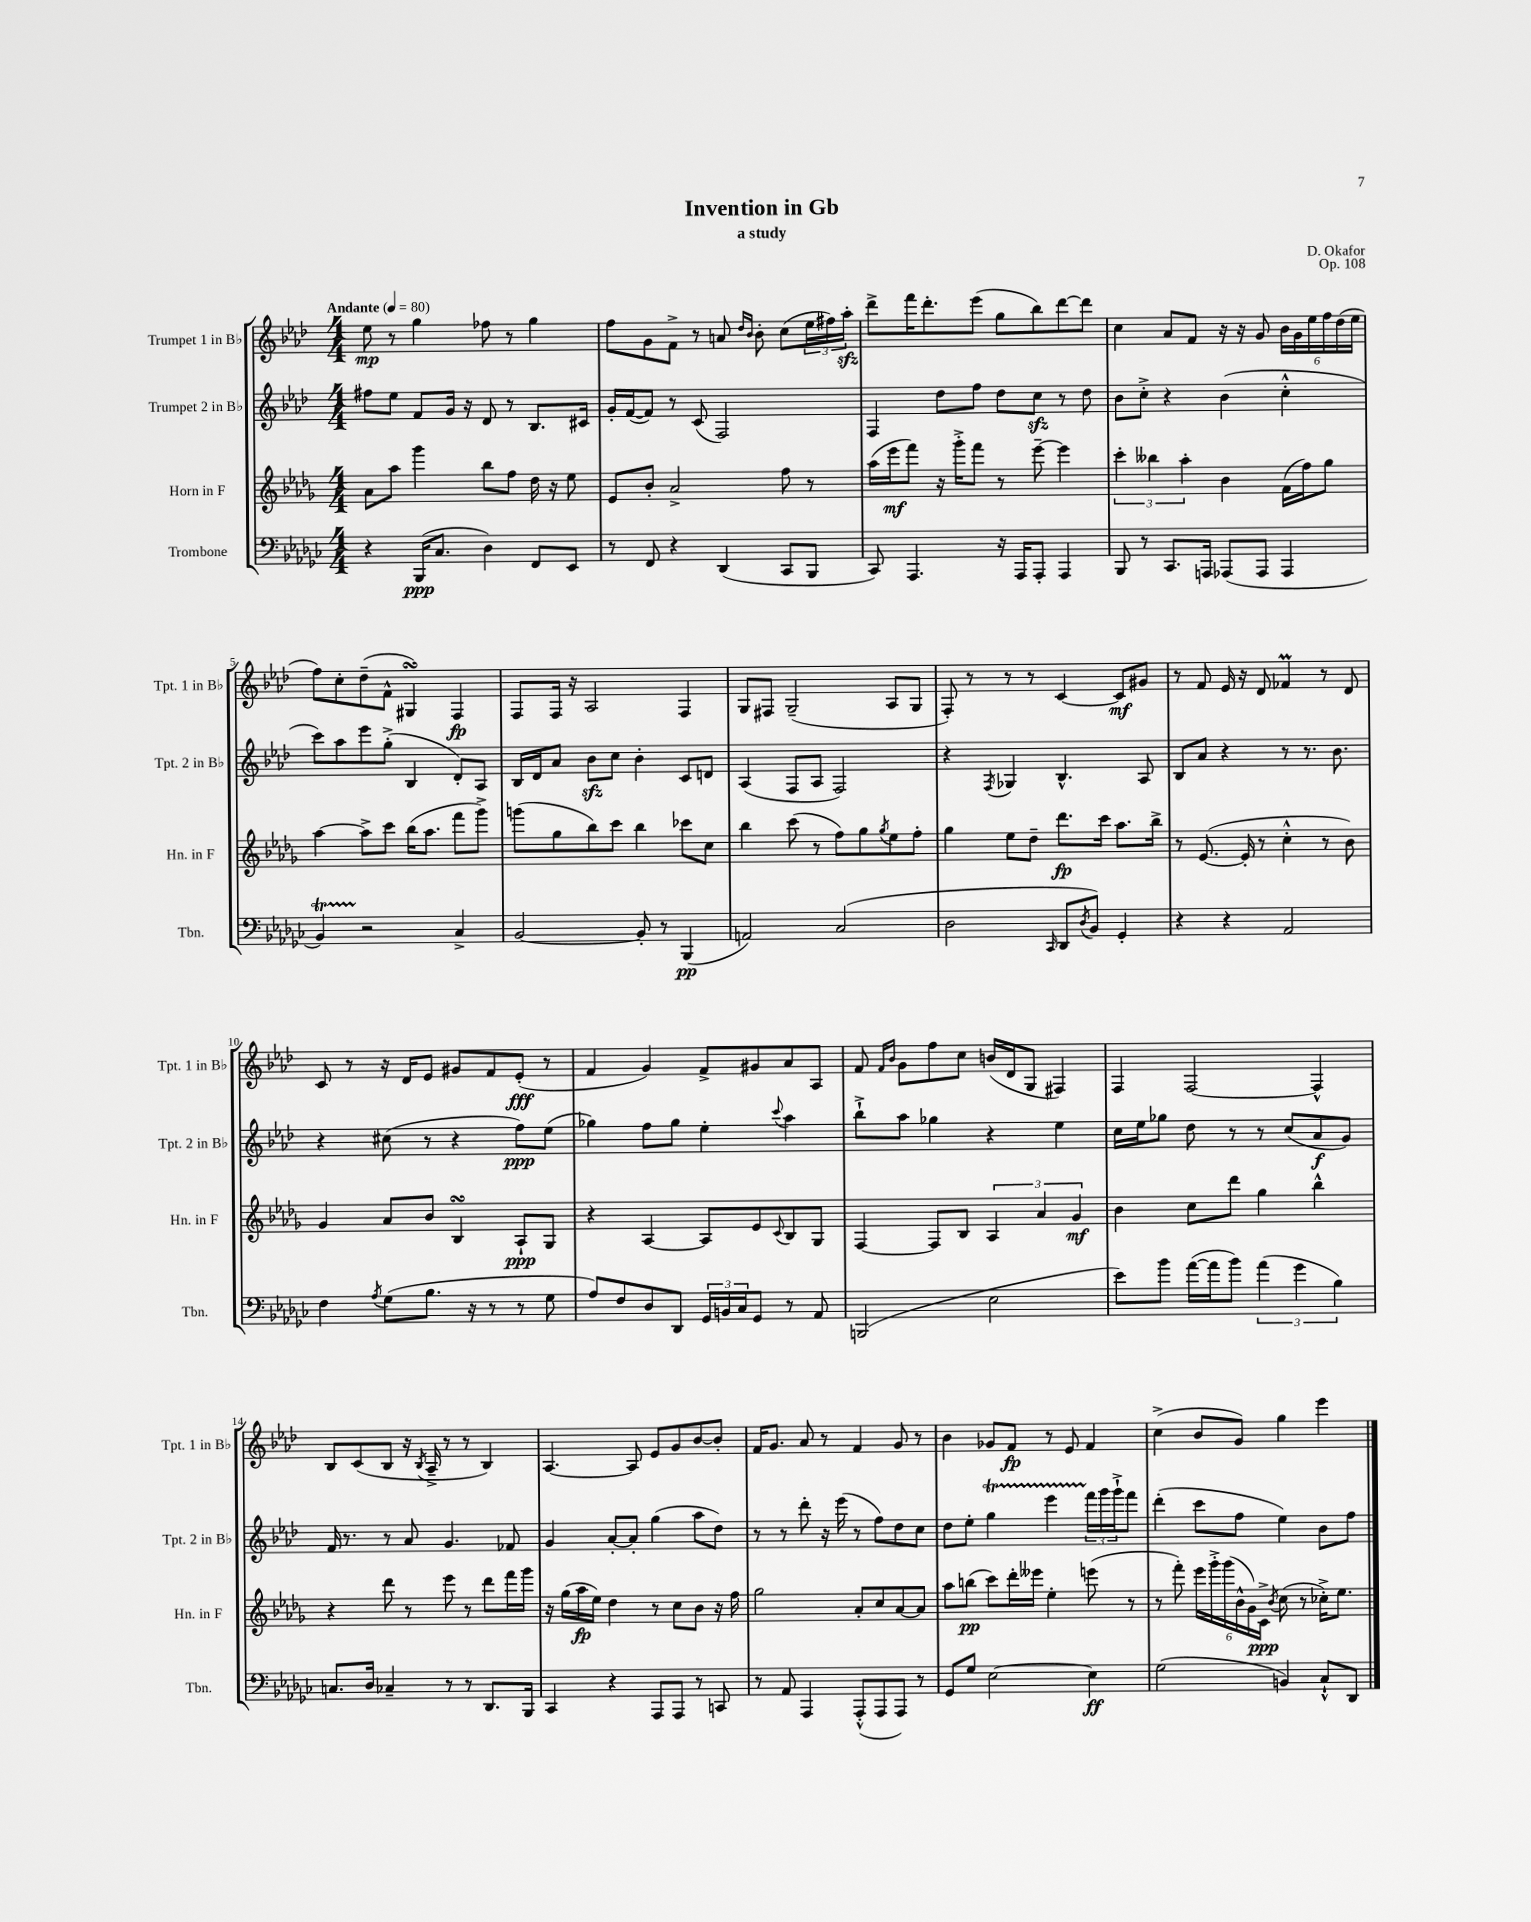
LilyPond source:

\header { title = "Invention in Gb" composer = "D. Okafor" subtitle = "a study" opus = "Op. 108" }
<<
\new StaffGroup <<
\new Staff = "s0" \with { instrumentName = "Trumpet 1 in Bb" shortInstrumentName = "Tpt. 1 in Bb" } {
    \clef treble \key aes \major \numericTimeSignature \time 4/4 \tempo "Andante" 4 = 80
    ees''8\mp r8 g''4 fes''8 r8 g''4 |
    f''8 g'8 f'8-> r8 a'8 \grace { des''16 bes'16 } bes'8-. c''8( \tuplet 3/2 { ees''16 fis''16) aes''16-.\sfz } |
    des'''8-> f'''16 des'''8.-. ees'''8( g''8 bes''8) des'''8~ des'''8 |
    c''4 aes'8 f'8 r16 r16 g'8 \tuplet 6/4 { bes'16 g'16 ees''16 f''16 des''16( ees''16 } |
    f''8) c''8-. des''8--( f'8-^ gis4\turn) f4\fp |
    f8 f16 r16 aes2 f4 |
    g8 fis8 g2--( aes8 g8 |
    f8-.) r8 r8 r8 c'4~ c'8\mf gis'8 |
    r8 f'8 ees'16 r16 des'8 fes'4\prall r8 des'8 |
    c'8 r8 r16 des'16 ees'8 gis'8 f'8 ees'8-.\fff( r8 |
    f'4 g'4) f'8-> gis'8 aes'8 aes8 |
    f'8 \grace { f'16 bes'16 } g'8 f''8 c''8 b'16( des'16 g8 fis4) |
    f4 f2~ f4-^ |
    bes8 c'8( bes8 r16 \acciaccatura { bes8 } aes16---> r8 r8 bes4) |
    aes4.~ aes8 ees'8 g'8 bes'8~ bes'8-. |
    f'16 g'8. aes'8 r8 f'4 g'8 r8 |
    bes'4 ges'8 f'8\fp r8 ees'8 f'4 |
    c''4->( bes'8 g'8) g''4 ees'''4 \bar "|." |
}
\new Staff = "s1" \with { instrumentName = "Trumpet 2 in Bb" shortInstrumentName = "Tpt. 2 in Bb" } {
    \clef treble \key aes \major \numericTimeSignature \time 4/4
    fis''8 ees''8 f'8 g'16 r16 des'8 r8 bes8. cis'16 |
    g'16-. f'16~( f'8) r8 c'8( f2) |
    f4 des''8 f''8 des''8 c''8\sfz r8 des''8 |
    bes'8 c''8-.-> r4 bes'4( c''4-.-^ |
    c'''8) aes''8 ees'''8 g''8-.->( bes4 des'8-.) aes8 |
    bes16 des'16 aes'8 bes'8\sfz c''8 bes'4-. c'8 d'8 |
    aes4( f8 aes8 f2) |
    r4 \acciaccatura { f8 } ges4 bes4.-^ aes8 |
    bes8 aes'8 r4 r8 r8. bes'8. |
    r4 cis''8( r8 r4 f''8\ppp) ees''8( |
    ges''4) f''8 ges''8 ees''4-. \appoggiatura { c'''8 } aes''4 |
    bes''8-!-> aes''8 ges''4 r4 ees''4 |
    c''16 ees''16 ges''8 des''8 r8 r8 c''8( aes'8\f g'8) |
    f'16 r8. r8 aes'8 g'4. fes'8 |
    g'4 aes'8~-. aes'8-. g''4( aes''8 des''8) |
    r8 r8 des'''8-. r16 ees'''16( r8 f''8) des''8 c''8 |
    des''8 ees''8-. g''4\startTrillSpan ees'''4 \tuplet 3/2 { f'''16\stopTrillSpan g'''16 g'''16-!-> } f'''8 |
    des'''4-.( c'''8 f''8 ees''4) bes'8 f''8 \bar "|." |
}
\new Staff = "s2" \with { instrumentName = "Horn in F" shortInstrumentName = "Hn. in F" } {
    \clef treble \key des \major \numericTimeSignature \time 4/4
    aes'8 aes''8 ges'''4 bes''8 f''8 des''16 r16 ees''8 |
    ees'8 bes'8-. aes'2-> f''8 r8 |
    aes''16( ees'''16\mf f'''8) r16 ges'''16-.-> f'''8 r8 ees'''8~-- ees'''4 |
    \tuplet 3/2 { c'''4-. beses''4 aes''4-. } bes'4 f'16( f''16) ges''8 |
    aes''4~ aes''8-> c'''8 bes''16( aes''8. f'''8 ges'''8->) |
    g'''8( ges''8 bes''8) c'''8 bes''4 ces'''8 c''8 |
    bes''4 c'''8( r8 f''8) ges''8 \acciaccatura { ges''8 } ees''8 f''8-. |
    ges''4 ees''8 des''8-- des'''8.\fp c'''16 aes''8. bes''16-> |
    r8 ees'8.~( ees'16-. r8 c''4-.-^ r8 bes'8) |
    ges'4 aes'8 bes'8 bes4\turn aes8-!\ppp ges8 |
    r4 aes4~ aes8 ees'8 \appoggiatura { c'8 } bes8 ges8 |
    f4~ f8 bes8 \tuplet 3/2 { aes4 aes'4 ges'4\mf } |
    bes'4 c''8 des'''8 ges''4 bes''4-^ |
    r4 des'''8 r8 ees'''8 r8 des'''8 f'''16 ges'''16 |
    r16 ges''16( aes''16\fp ees''16) des''4 r8 c''8 bes'8 r16 f''16 |
    ges''2 aes'8-. c''8 aes'8~ aes'8 |
    aes''8 b''8\pp( c'''8) des'''16-. eeses'''16 ees''4-. e'''8( r8 |
    r8 f'''8-.) \tuplet 6/4 { ees'''16 ges'''16-.-> ges'''16( bes'16-^ ges'16) c'16->\ppp } \acciaccatura { bes'8 } c''8( r8 ces''16-.->) ees''8. \bar "|." |
}
\new Staff = "s3" \with { instrumentName = "Trombone" shortInstrumentName = "Tbn." } {
    \clef bass \key ges \major \numericTimeSignature \time 4/4
    r4 bes,,16\ppp( ces8. des4) f,8 ees,8 |
    r8 f,8 r4 des,4( ces,8 bes,,8 |
    ces,8) aes,,4. r16 aes,,16 aes,,8-. aes,,4 |
    bes,,8 r8 ces,8. a,,16 aes,,8( aes,,8 aes,,4 |
    bes,4\startTrillSpan) r2\stopTrillSpan ces4-> |
    bes,2~ bes,8-. r8 bes,,4\pp( |
    a,2) ces2( |
    des2 \grace { ces,16 } des,8 \acciaccatura { des8 } bes,8) ges,4-. |
    r4 r4 aes,2 |
    f4 \acciaccatura { aes8 } ges8( bes8. r16 r8 r8 ges8 |
    aes8) f8 des8 des,8 \tuplet 3/2 { ges,16 b,16 ces16 } ges,8 r8 aes,8 |
    b,,2( ees2 |
    ees'8) bes'8 aes'16~( aes'16 bes'8) \tuplet 3/2 { aes'4( ges'4 bes4) } |
    c8. des16 ces4-- r8 r8 des,8. bes,,16 |
    ces,4 r4 aes,,8 aes,,8 r8 c,8 |
    r8 aes,8 aes,,4 aes,,8-.-^( aes,,8 aes,,8) r8 |
    ges,8 ges8 ees2~ ees4\ff |
    ges2( b,4) ces8-!-^ des,8 \bar "|." |
}
>>
>>
